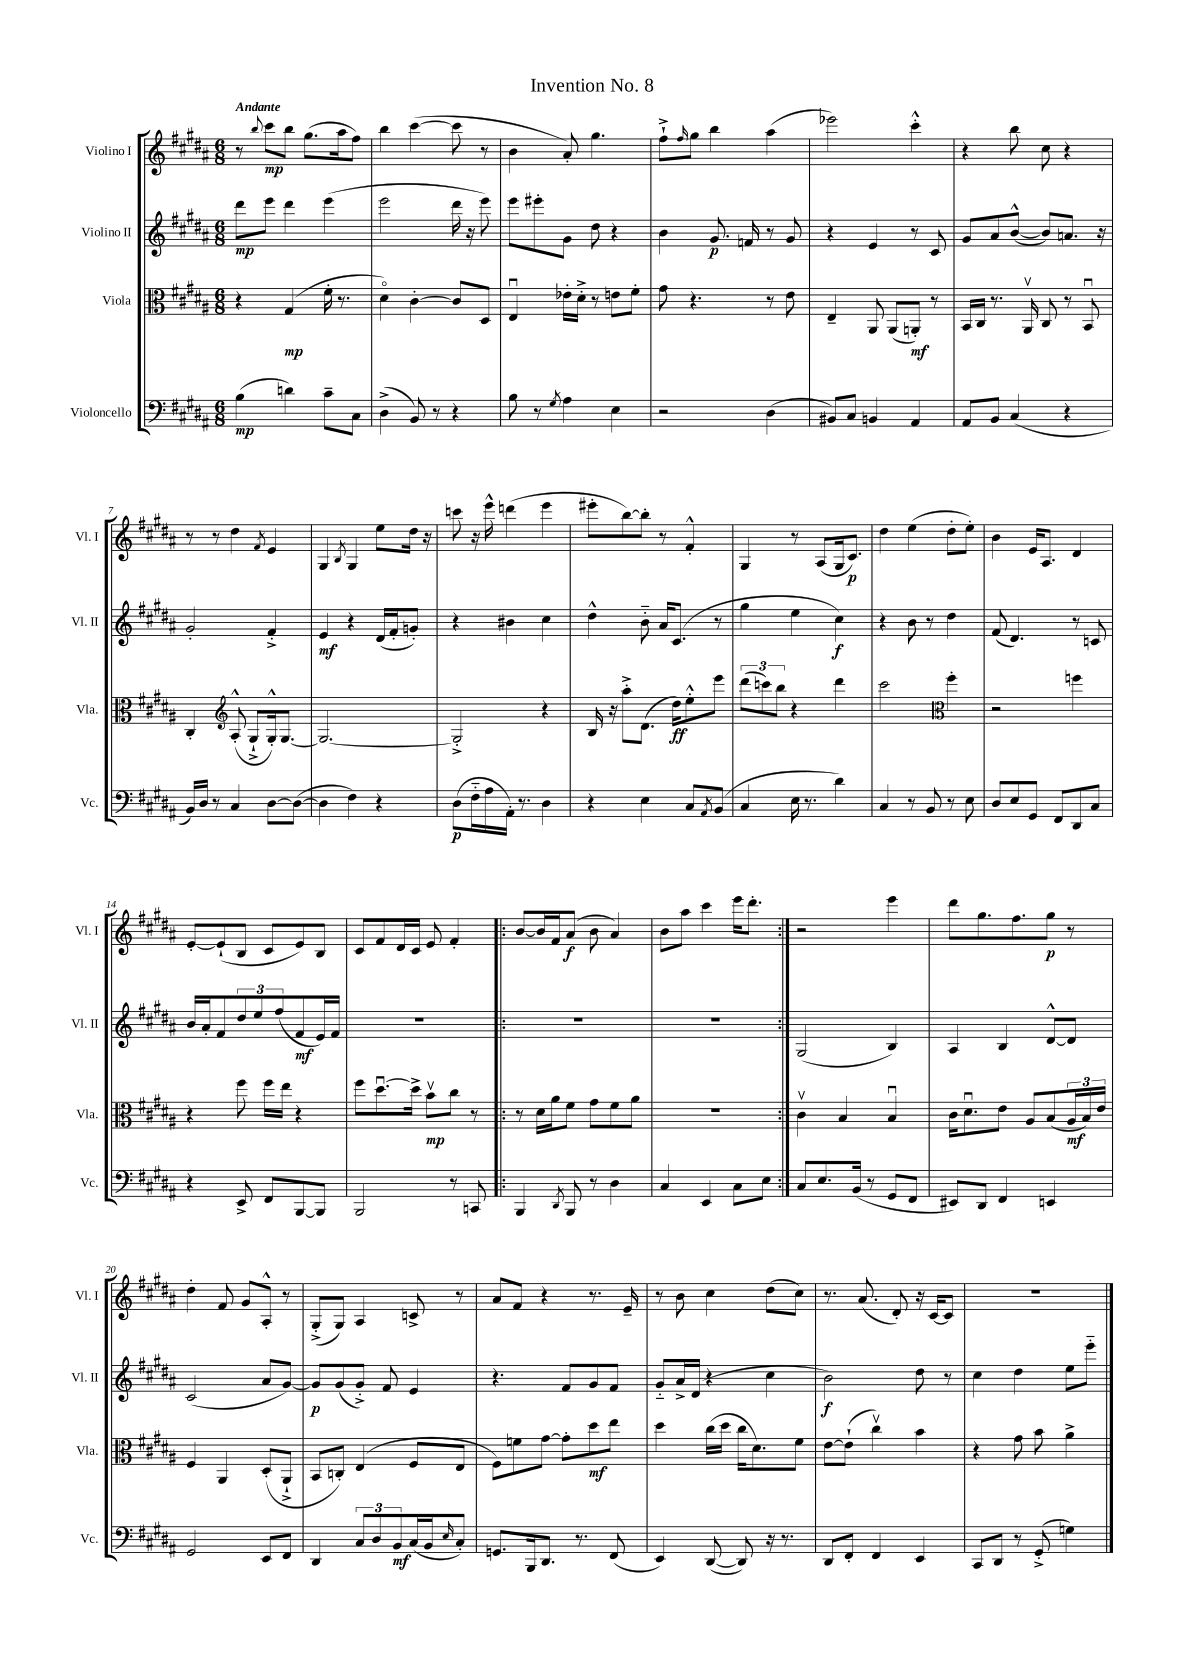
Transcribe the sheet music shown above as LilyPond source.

\header { title = "Invention No. 8" }
<<
\new StaffGroup <<
\new Staff = "s0" \with { instrumentName = "Violino I" shortInstrumentName = "Vl. I" } {
    \clef treble \key b \major \numericTimeSignature \time 6/8 \tempo "Andante"
    r8 \appoggiatura { b''8 } cis'''8\mp b''8 gis''8.( ais''16 fis''8) |
    b''4 cis'''4~( cis'''8 r8 |
    b'4 ais'8-.) gis''4. |
    fis''8-!-> \grace { fis''16 } gis''8 b''4 ais''4( |
    ees'''2) cis'''4-.-^ |
    r4 b''8 cis''8 r4 |
    r8 r8 dis''4 \acciaccatura { fis'8 } e'4 |
    gis4 \acciaccatura { b8 } gis4 e''8 dis''16 r16 |
    c'''8 r16 e'''16-^ d'''4( e'''4 |
    eis'''8-. b''8~) b''8-. r8 fis'4-.-^ |
    gis4 r8 ais8( gis16 cis'8.\p) |
    dis''4 e''4( dis''8-. e''8-.) |
    b'4 e'16 ais8. dis'4 |
    e'8~-. e'8-!( b8 cis'8 e'8) b8 |
    cis'8 fis'8 dis'16 cis'16 e'8 fis'4-. |
    \repeat volta 2 { b'8~ b'16 fis'16 ais'8\f( b'8 ais'4) |
    b'8 ais''8 cis'''4 e'''16 dis'''8.-. | }
    r2 e'''4 |
    dis'''8 gis''8. fis''8. gis''8\p r8 |
    dis''4-. fis'8 gis'8 ais8-.-^ r8 |
    gis8-.->( gis8) ais4 c'8-> r8 |
    ais'8 fis'8 r4 r8. e'16-- |
    r8 b'8 cis''4 dis''8( cis''8) |
    r8. ais'8.( dis'8-.) r16 cis'16~ cis'8 |
    R2. \bar "|." |
}
\new Staff = "s1" \with { instrumentName = "Violino II" shortInstrumentName = "Vl. II" } {
    \clef treble \key b \major \numericTimeSignature \time 6/8
    dis'''8\mp e'''8 dis'''4 e'''4( |
    e'''2 dis'''16 r16 e'''8) |
    e'''8 eis'''8-. gis'8 dis''8 r4 |
    b'4 gis'8.\p f'16 r8 gis'8 |
    r4 e'4 r8 cis'8 |
    gis'8 ais'8 b'8~-^( b'8) a'8. r16 |
    gis'2-. fis'4-.-> |
    e'4\mf r4 dis'16( fis'16-. g'8-.) |
    r4 bis'4 cis''4 |
    dis''4-^ b'8-_ ais'16 cis'8.( r8 |
    gis''4 e''4 cis''4\f) |
    r4 b'8 r8 dis''4 |
    fis'8( dis'4.) r8 c'8 |
    b'16 ais'16-. fis'8 \tuplet 3/2 { dis''8 e''8 fis''8( } fis'8\mf e'16) fis'16 |
    R2. |
    \repeat volta 2 { R2. |
    R2. | }
    gis2( b4) |
    ais4 b4 dis'8~-^ dis'8 |
    cis'2( ais'8 gis'8~) |
    gis'8\p gis'8( gis'8-.->) fis'8 e'4 |
    r4. fis'8 gis'8 fis'8 |
    gis'8-_ ais'16-> dis'16( r4 cis''4 |
    b'2\f) dis''8 r8 |
    cis''4 dis''4 e''8 e'''8-_ \bar "|." |
}
\new Staff = "s2" \with { instrumentName = "Viola" shortInstrumentName = "Vla." } {
    \clef alto \key b \major \numericTimeSignature \time 6/8
    r4 gis4\mp( fis'16-. r8. |
    dis'4\flageolet) cis'4~-. cis'8 dis8 |
    e4\downbow ees'16-. dis'16-.-> r8 e'8 fis'8-. |
    gis'8 r4. r8 e'8 |
    e4-- ais,8 ais,8( a,8-.\mf) r8 |
    b,16 cis16 r8. ais,16\upbow cis8 r8 b,8\downbow |
    cis4-. \clef treble ais8-.-^( gis8-!-> gis16-.-^) gis8.~ |
    gis2.~ |
    gis2-.-> r4 |
    b16 r16 ais''8-.-> dis'8.( dis''16\ff) e''8-.-^ e'''8 |
    \tuplet 3/2 { dis'''8( c'''8) b''8 } r4 dis'''4 |
    cis'''2 \clef alto fis''4-. |
    r2 f''4 |
    r4 fis''8 fis''16 e''16 r4 |
    fis''8 dis''8.~\downbow dis''16-> b'8\upbow\mp cis''8 r8 |
    \repeat volta 2 { r8 dis'16 ais'16 fis'8 gis'8 fis'8 ais'8 |
    R2. | }
    cis'4\upbow b4 b4\downbow |
    cis'16 dis'8.\downbow e'8 ais8 b8( \tuplet 3/2 { ais16\mf b16) e'16 } |
    fis4 ais,4 dis8-.( ais,8-!-> |
    b,8 c8-.) e4( fis8 e8 |
    fis8) f'8 gis'8~ gis'8-. dis''8\mf e''8 |
    dis''4 cis''16( dis''16 cis''16 dis'8.) fis'8 |
    e'8~ e'8-!( cis''4\upbow) b'4 |
    r4 gis'8 b'8 ais'4-> \bar "|." |
}
\new Staff = "s3" \with { instrumentName = "Violoncello" shortInstrumentName = "Vc." } {
    \clef bass \key b \major \numericTimeSignature \time 6/8
    b4\mp( d'4) cis'8-- cis8 |
    dis4->( b,8) r8 r4 |
    b8 r8 \acciaccatura { gis8 } ais4 e4 |
    r2 dis4( |
    bis,8) cis8 b,4 ais,4 |
    ais,8 b,8 cis4( r4 |
    b,16) dis16 r8 cis4 dis8~ dis8~( |
    dis4 fis4) r4 |
    dis8\p( fis16-_ ais16 ais,16-.) r8. dis4 |
    r4 e4 cis8 \acciaccatura { ais,8 } b,8( |
    cis4 e16 r8. dis'4) |
    cis4 r8 b,8 r8 e8 |
    dis8 e8 gis,8 fis,8 dis,8 cis8 |
    r4 e,8-> fis,8 b,,8~ b,,8 |
    b,,2 r8 c,8 |
    \repeat volta 2 { b,,4 \acciaccatura { dis,8 } b,,8 r8 dis4 |
    cis4 e,4 cis8 e8 | }
    cis8 e8. b,16( r8 gis,8 fis,8 |
    eis,8) dis,8 fis,4 e,4 |
    gis,2 e,8 fis,8 |
    dis,4 \tuplet 3/2 { cis8 dis8 b,8\mf } cis16( b,16 \grace { e16 } cis8-.) |
    g,8. b,,16 dis,8. r8. fis,8( |
    e,4) dis,8~( dis,8) r16 r8. |
    dis,8 fis,8-. fis,4 e,4 |
    cis,8 dis,8 r8 gis,8-.->( g4) \bar "|." |
}
>>
>>
